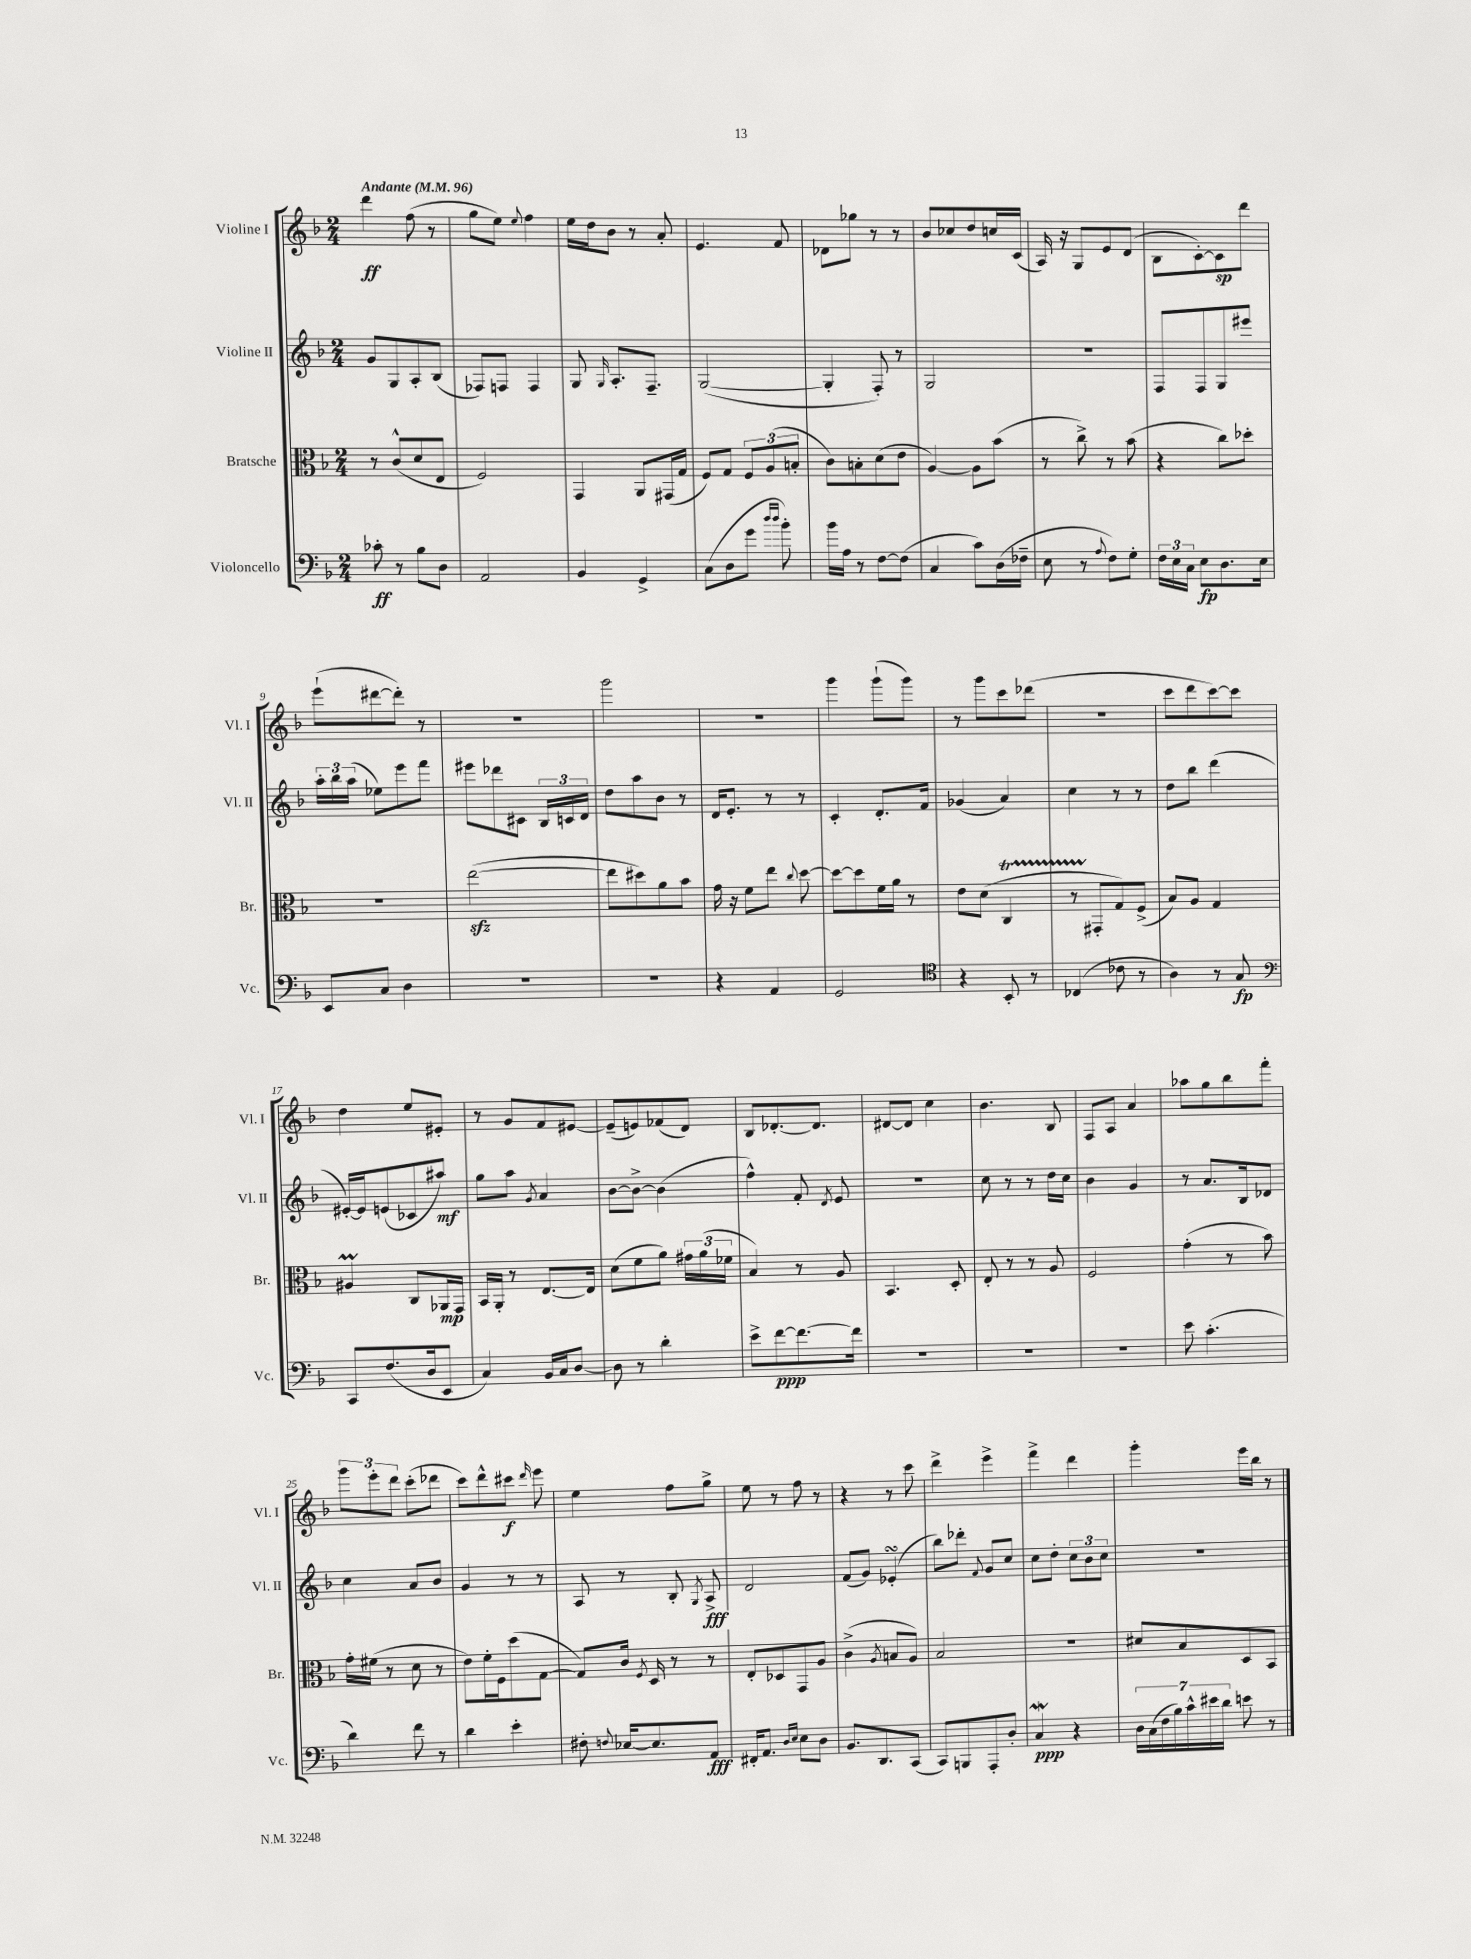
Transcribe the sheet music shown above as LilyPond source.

<<
\new StaffGroup <<
\new Staff = "s0" \with { instrumentName = "Violine I" shortInstrumentName = "Vl. I" } {
    \clef treble \key f \major \numericTimeSignature \time 2/4 \tempo "Andante" 4 = 96
    \autoBeamOff d'''4\ff f''8( r8 |
    g''8[ e''8]) \appoggiatura { e''8 } f''4 |
    e''16[ d''16 bes'8] r8 a'8-. |
    e'4. f'8 |
    des'8[ ges''8] r8 r8 |
    bes'8[ ces''8 d''8 c''16 c'16]( |
    a16) r16 g8[ e'8 d'8]( |
    bes8[ c'8~-.) c'8\sp d'''8] |
    e'''8[-!( dis'''8~ dis'''8]-.) r8 |
    R2 |
    g'''2 |
    r2 |
    g'''4 g'''8[-!( g'''8]) |
    r8 g'''8[ c'''8 des'''8]( |
    r2 |
    c'''8[ d'''8 c'''8~) c'''8] |
    d''4 e''8[ eis'8]-. |
    r8 g'8[ f'8 eis'8]~ |
    eis'8[--( e'8) fes'8( d'8]) |
    bes8[ des'8.~-. des'8.] |
    dis'8[~ dis'8] c''4 |
    bes'4. bes8 |
    f8[ a8] a'4 |
    aes''8[ g''8 bes''8 f'''8]-. |
    \tuplet 3/2 { g'''8[ e'''8-. d'''8] } c'''8[-.( des'''8] |
    c'''8[) d'''8-^ cis'''8]\f \grace { d'''16 } e'''8 |
    e''4 f''8[ g''8]-> |
    e''8 r8 f''8 r8 |
    r4 r8 c'''8 |
    d'''4-> e'''4-> |
    f'''4-> d'''4 |
    g'''4-. e'''16[ bes''16] r8 \bar "|." |
}
\new Staff = "s1" \with { instrumentName = "Violine II" shortInstrumentName = "Vl. II" } {
    \clef treble \key f \major \numericTimeSignature \time 2/4
    \autoBeamOff g'8[ g8 a8-. bes8]( |
    fes8[) f8] f4 |
    g8 \grace { g16 } a8.[-. f8.]-- |
    g2~( |
    g4-. f8-.) r8 |
    g2 |
    R2 |
    f8[ f8 g8 eis'''8] |
    \tuplet 3/2 { a''16[-. bes''16 a''16]( } ees''8[) e'''8 f'''8] |
    eis'''8[ des'''8 cis'8] \tuplet 3/2 { bes16[ c'16 d'16] } |
    d''8[ a''8 bes'8] r8 |
    d'16[ e'8.]-. r8 r8 |
    c'4-. d'8.[-. f'16] |
    ges'4( a'4) |
    c''4 r8 r8 |
    d''8[ bes''8] d'''4( |
    eis'16[~-.) eis'16 e'8( ces'8 ais''8]\mf) |
    g''8[ a''8] \acciaccatura { g'8 } a'4 |
    bes'8[~ bes'8]~-> bes'4( |
    f''4-^) f'8-. \acciaccatura { d'8 } e'8 |
    r2 |
    c''8 r8 r8 d''16[ c''16] |
    bes'4 g'4 |
    r8 a'8.[ bes16 des'8] |
    c''4 a'8[ bes'8] |
    g'4 r8 r8 |
    a8 r8 bes8-. \acciaccatura { g8 } a8->\fff |
    d'2 |
    f'8[( g'8]) ees'4-.\turn( |
    bes''8[) des'''8]-. \appoggiatura { f'8 } g'8[ c''8] |
    c''8[ d''8]-. \tuplet 3/2 { c''8[ bes'8 c''8] } |
    r2 \bar "|." |
}
\new Staff = "s2" \with { instrumentName = "Bratsche" shortInstrumentName = "Br." } {
    \clef alto \key f \major \numericTimeSignature \time 2/4
    \autoBeamOff r8 c'8[-^( d'8 e8] |
    f2) |
    g,4 a,8[ gis,16( g16] |
    f8[) g8] \tuplet 3/2 { f8[ a8( b8]-. } |
    c'8[) b8-. d'8( e'8] |
    a4~) a8[ bes'8]( |
    r8 c''8->) r8 bes'8( |
    r4 c''8[) des''8]-. |
    R2 |
    e''2~\sfz( |
    e''8[ dis''8) a'8 bes'8] |
    g'16 r16 f'8[ e''8] \appoggiatura { c''8 } d''8~ |
    d''8[~ d''8 f'16 a'16] r8 |
    e'8[ d'8]( c4\startTrillSpan |
    r8 gis,8[-.\stopTrillSpan g8) f8]->( |
    bes8[) a8] g4 |
    ais4\prall c8[ aes,16\mp g,16] |
    bes,16[ a,16]-. r8 e8.[~ e16] |
    d'8[( f'8 a'8]) \tuplet 3/2 { gis'16[ a'16( fes'16] } |
    bes4) r8 a8 |
    bes,4. d8-. |
    e8-. r8 r8 a8 |
    f2 |
    g'4-.( r8 bes'8) |
    g'16[-. fis'16]( r8 d'8 r8 |
    e'8[) f'16-. f16 d''8( g8]~ |
    g8[) c'16] \acciaccatura { f8 } d16 r8 r8 |
    e8[-. des8 g,8 a8] |
    c'4->( \acciaccatura { a8 } b8[ a8]) |
    bes2 |
    R2 |
    dis'8[ bes8 d8 bes,8] \bar "|." |
}
\new Staff = "s3" \with { instrumentName = "Violoncello" shortInstrumentName = "Vc." } {
    \clef bass \key f \major \numericTimeSignature \time 2/4
    \autoBeamOff ces'8-.\ff r8 bes8[ d8] |
    a,2 |
    bes,4 g,4-> |
    c8[( d8 g'8] \grace { d''16[ d''16] } bes'8-.) |
    bes'16[ a16] r8 f8[~ f8]( |
    c4 c'8[) d16( fes16]-- |
    e8 r8 \appoggiatura { a8 } f8[) g8]-. |
    \tuplet 3/2 { f16[ e16 c16] } e8[\fp d8. e16] |
    e,8[ c8] d4 |
    R2 |
    R2 |
    r4 a,4 |
    g,2 |
    \clef tenor r4 bes,8-. r8 |
    ces4( ces'8 r8 |
    a4) r8 g8\fp |
    \clef bass c,8[ f8.( d16 e,8] |
    c4) bes,16[ c16 d8]~ |
    d8 r8 d'4-. |
    e'8[-> f'8~\ppp f'8.~ f'16] |
    R2 |
    R2 |
    R2 |
    e'8 c'4.-.( |
    d'4) f'8 r8 |
    d'4 e'4-. |
    fis8-. \appoggiatura { f8 } ees16[~ ees8. a,8]\fff |
    fis,16[-. a,8.] \grace { d16[ e16] } e8[ d8] |
    bes,8.[ d,8. c,8]( |
    c,8[) b,,8 a,,8-. d8]-. |
    c4\mordent\ppp r4 |
    \tuplet 7/4 { d16[ c16( f16 bes16) c'16-^ eis'16 d'16] } e'8 r8 \bar "|." |
}
>>
>>
